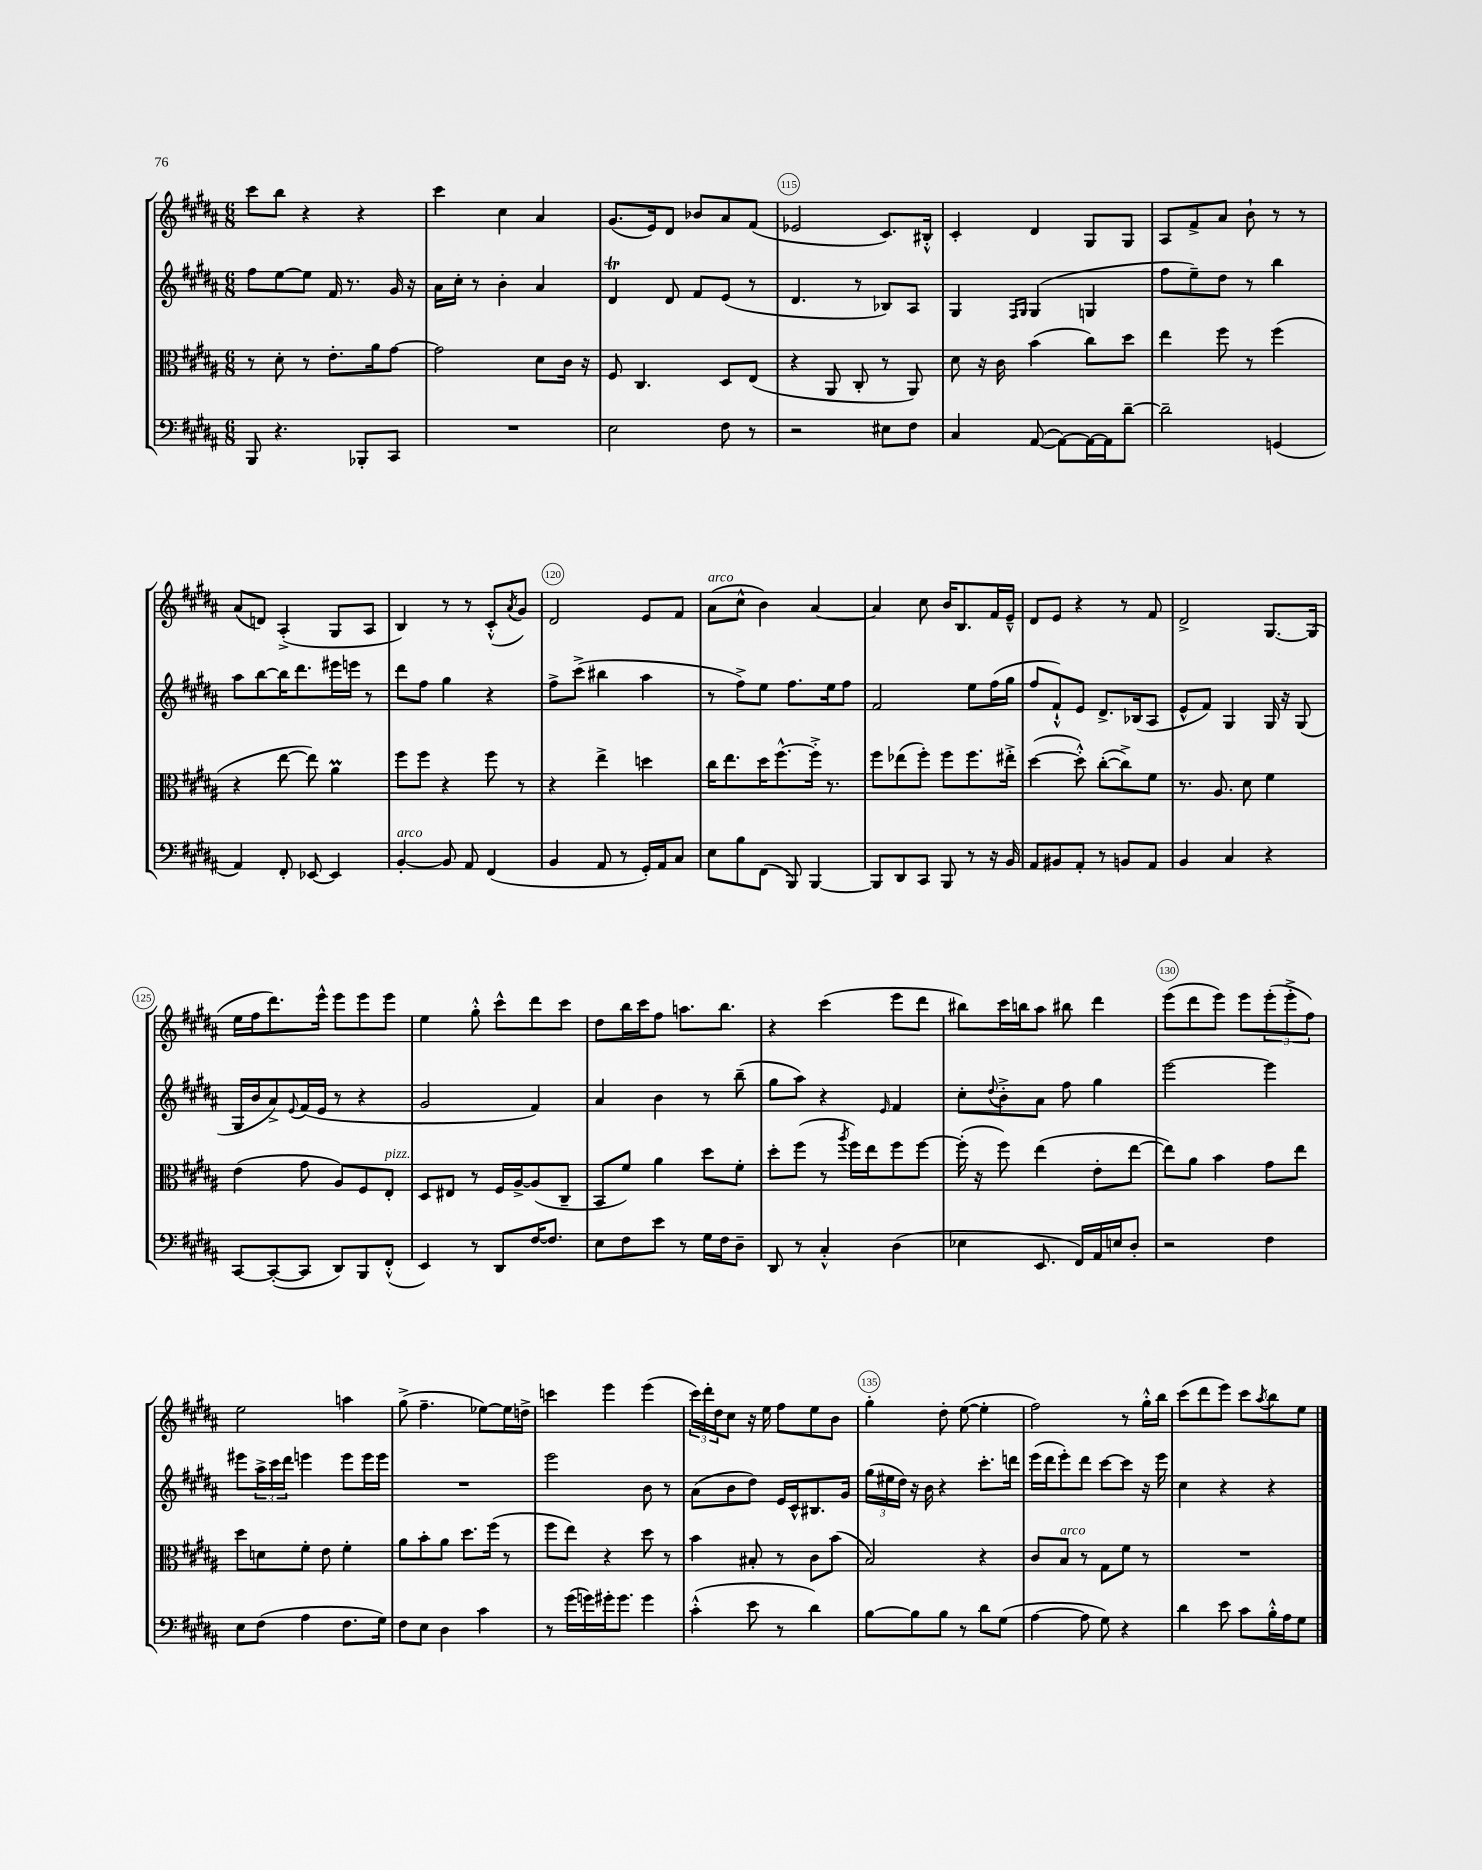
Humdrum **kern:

**kern	**kern	**kern	**kern
*staff4	*staff3	*staff2	*staff1
*clefF4	*clefC3	*clefG2	*clefG2
*k[f#c#g#d#a#]	*k[f#c#g#d#a#]	*k[f#c#g#d#a#]	*k[f#c#g#d#a#]
*M6/8	*M6/8	*M6/8	*M6/8
8BBB/	8r	8ff#\L	8ccc#\L
4.r	8d#'\	[8ee\	8bb\J
.	8r	8ee\]J	4r
.	8.e'\L	16f#/	.
.	.	8.r	.
8BBB-'/L	.	.	4r
.	16a#\k	.	.
8CC#/J	[8g#\J	16g#/	.
.	.	16r	.
=	=	=	=
2.r	2g#\]	16a#\LL	4ccc#\
.	.	16cc#'\JJ	.
.	.	8r	.
.	.	4b'\	4cc#\
.	8d#\L	4a#/	4a#/
.	16c#\Jk	.	.
.	16r	.	.
=	=	=	=
2E\	8F#/	4d#/	(8.g#/L
.	4.C#/	.	.
.	.	.	16e/k)
.	.	8d#/	8d#/J
.	.	8f#/L	8b-/L
8F#\	8D#/L	(8e/J	8a#/
8r	(8E/J	8r	(8f#/J
=	=	=	=
2r	4r	4.d#/	2e-/
.	8AA#/	.	.
.	8C#'/	8r	.
8E#\L	8r	8B-/L)	8.c#/L)
8F#\J	8AA#/)	8A#/J	.
.	.	.	16B#'^^/Jk
=	=	=	=
4C#/	8d#\	4G#/	4c#'/
.	16r	.	.
.	16c#\	.	.
.	.	16qqF#/LL	.
.	.	16qqG#/JJ	.
([8AA#/	(4b\	(4G#/	4d#/
8AA#\_L)	.	.	.
16AA#\_L	8cc#\L)	4G/	8G#/L
16AA#\]J	.	.	.
[8d#~\J	8dd#\J	.	8G#/J
=	=	=	=
2d#~\]	4ee\	8ff#\L	8A#/L
.	.	8ee~\)	8f#^/
.	8ff#\	8dd#\J	8a#/J
.	8r	8r	8b`\
(4GG/	(4ff#\	4bb\	8r
.	.	.	8r
=	=	=	=
4AA#/)	4r	8aa#\L	(8a#/L
.	.	[8bb\	8d/J)
8FF#'/	[8ee\	16bb\]K	(4A#'^/
.	.	8.ddd#\	.
[8EE-/	8ee\])	.	.
4EE-/]	4a#\	16eee#\L	8G#/L
.	.	16eee\JJ	.
.	.	8r	8A#/J
=	=	=	=
[4BB'/	8ff#\L	8ddd#\L	4B/)
.	8ff#\J	8ff#\J	.
8BB/]	4r	4gg#\	8r
8AA#/	.	.	8r
(4FF#/	8ff#\	4r	(8c#'^^/L
.	.	.	8qa#/
.	8r	.	8g#/J)
=	=	=	=
4BB/	4r	8ff#^\L	2d#/
.	.	(8ccc#^\J	.
8AA#/	4ee^\	4bb#\	.
8r	.	.	.
16GG#'/LL)	4dd\	4aa#\	8e/L
16AA#/J	.	.	.
8C#/J	.	.	8f#/J
=	=	=	=
8E\L	16cc#\LK	8r	(8a#\L
.	8.ee\	.	.
8B\	.	8ff#^\L)	8cc#^^\J
(8FF#\J	16dd#\K	8ee\J	4b\)
.	[8.ff#^^\	.	.
8BBB/)	.	8.ff#\L	.
[4BBB/	16ff#'^\]Jk	.	[4a#/
.	8.r	16ee\k	.
.	.	8ff#\J	.
=	=	=	=
8BBB/]L	8ff#\L	2f#/	4a#/]
8DD#/	(8ee-\	.	.
8CC#/J	8ff#'\J)	.	8cc#\
8BBB/	8ff#\L	.	16b/LK
.	.	.	8.B/
8r	8.ff#\	8ee\L	.
16r	.	(16ff#\L	16f#/L
16BB/	16ee#'^\Jk	16gg#\JJ	16e~^^/JJ
=	=	=	=
8AA#/L	([4dd#\	8ff#/L	8d#/L
8BB#/	.	8f#`^^/)	8e/J
8AA#'/J	8dd#'^^\])	8e/J	4r
8r	([8cc#'\L	8.d#^/L	.
8BB/L	8cc#^\])	.	8r
.	.	(16B-/k	.
8AA#/J	8f#\J	8A#/J	8f#/
=	=	=	=
4BB/	8.r	8e^^/L	2d#^/
.	.	8f#/J)	.
.	8.A#/	.	.
4C#/	.	4G#/	.
.	8d#\	.	.
4r	4f#\	16G#/	[8.G#/L
.	.	16r	.
.	.	(8G#/	.
.	.	.	(16G#/]Jk
=	=	=	=
[8CC#/L	(4e\	16G#/LL	16ee\LL
.	.	16b/J	16ff#\J
(8CC#'/_	.	8a#^/)	8.ddd#\)
.	.	8qqe/	.
8CC#/]J	8g#\	(16f#/L	.
.	.	16e/JJ	16eee^^\Jk
8DD#/L)	8A#/L)	8r	8eee\L
8BBB/	8F#/	4r	8eee\
(8FF#'^^/J	8E'/J	.	8eee\J
=	=	=	=
4EE/)	8D#/L	2g#/	4ee\
.	8E#/J	.	.
8r	8r	.	8gg#'^^\
8DD#/L	16F#/LL	.	8ccc#^^\L
.	[16A#^/J	.	.
[16F#/K	(8A#/]	4f#/)	8ddd#\
8.F#/]J	.	.	.
.	8C#~/J	.	8ccc#\J
=	=	=	=
8E\L	8BB/L	4a#/	8dd#\L
8F#\	8f#/J)	.	16bb\L
.	.	.	16ccc#\J
8e\J	4a#\	4b\	8ff#\J
8r	.	.	8.aa\L
16G#\LL	8dd#\L	8r	.
16F#\J	.	.	8.bb\J
8D#~\J	8f#'\J	(8bb~\	.
=	=	=	=
8DD#/	8dd#'\L	8gg#\L	4r
8r	(8ff#\J	8aa#\J)	.
4C#'^^/	8r	4r	(4ccc#\
.	8qaa#/	.	.
.	16ff#\LL)	.	.
.	16ee\J	.	.
.	.	16qqe/	.
(4D#\	8ff#\	4f#/	8eee\L
.	[8ff#\J	.	8ddd#\J
=	=	=	=
4E-\	(16ff#'\]	8cc#'\L	8bb#\L)
.	16r	.	.
.	.	8qqdd#/	.
.	8ff#\)	8b'^\	16ccc#\L
.	.	.	16bb\J
8.EE/	(4ee\	8a#\J	8aa#\J
.	.	8ff#\	8bb#\
16FF#/LL)	.	.	.
16AA#/	8e'\L	4gg#\	4ddd#\
16E/J	.	.	.
8D#'/J	[8ee\J	.	.
=	=	=	=
2r	8ee\]L)	[2eee\	(8eee\L
.	8a#\J	.	8ddd#\
.	4b\	.	8eee\J)
.	.	.	8eee\L
4F#\	8g#\L	4eee\]	(12eee'\
.	.	.	12eee'^\
.	8ee\J	.	.
.	.	.	12ff#\J)
=	=	=	=
8E\L	8dd#\L	8eee#\L	2ee\
(8F#\J	8d\	24aa#^\L	.
.	.	24ccc#\	.
.	.	24ddd#\JJ	.
4A#\	8f#'\J	4eee\	.
.	8e\	.	.
8.F#\L	4f#'\	8eee\L	4aa\
.	.	16eee\L	.
16G#\Jk)	.	16eee\JJ	.
=	=	=	=
8F#\L	8a#\L	2.r	(8gg#^\
8E\J	8b'\	.	4.ff#~\
4D#\	8a#\J	.	.
.	8.dd#\L	.	.
4c#\	.	.	[8ee-\L)
.	(16ff#\Jk	.	.
.	8r	.	16ee-\]L
.	.	.	16dd^\JJ
=	=	=	=
8r	8ff#\L	2eee\	4ccc\
(16g#\LL	8ee\J)	.	.
16g\)	.	.	.
16g#'\J	4r	.	4eee\
8.g#\J	.	.	.
4g#\	8dd#\	8b\	(4eee\
.	8r	8r	.
=	=	=	=
(4c#'^^\	4b\	(8a#\L	24ccc#\LL)
.	.	.	24ddd#'\
.	.	.	24dd#\J
.	.	8b\	8cc#\J
8e\	8B#'/	8dd#\J)	16r
.	.	.	16ee\
8r	8r	16e/LL	8ff#\L
.	.	16c#^^/J	.
4d#\)	8c#\L	8.B#/	8ee\
.	(8b\J	.	8b\J
.	.	16g#/Jk	.
=	=	=	=
[8B\L	2B/)	(24gg#\LL	4gg#'\
.	.	24ee#\	.
.	.	24dd#\JJ)	.
8B\]	.	16r	.
.	.	16b\	.
8B\J	.	4r	8dd#'\
8r	.	.	([8ee\
8d#\L	4r	8.ccc#'\L	4ee'\]
(8G#\J	.	.	.
.	.	16ddd\Jk	.
=	=	=	=
[4A#\	8c#/L	(16eee\LL	2ff#\)
.	.	16ddd#\J	.
.	8B/J	8eee'\)	.
8A#\]	8r	8ddd#\J	.
8G#\)	8G#\L	[8ccc#\L	.
4r	8f#\J	8ccc#\]J	8r
.	8r	16r	16gg#'^^\LL
.	.	16eee\	16bb\JJ
=	=	=	=
4d#\	2.r	4cc#\	(8ccc#\L
.	.	.	8ddd#\
8e\	.	4r	8eee\J)
8c#\L	.	.	8ccc#\L
.	.	.	8qaa#/
16B'^^\L	.	4r	8bb\
16A#\J	.	.	.
8G#\J	.	.	8ee\J
==	==	==	==
*-	*-	*-	*-
